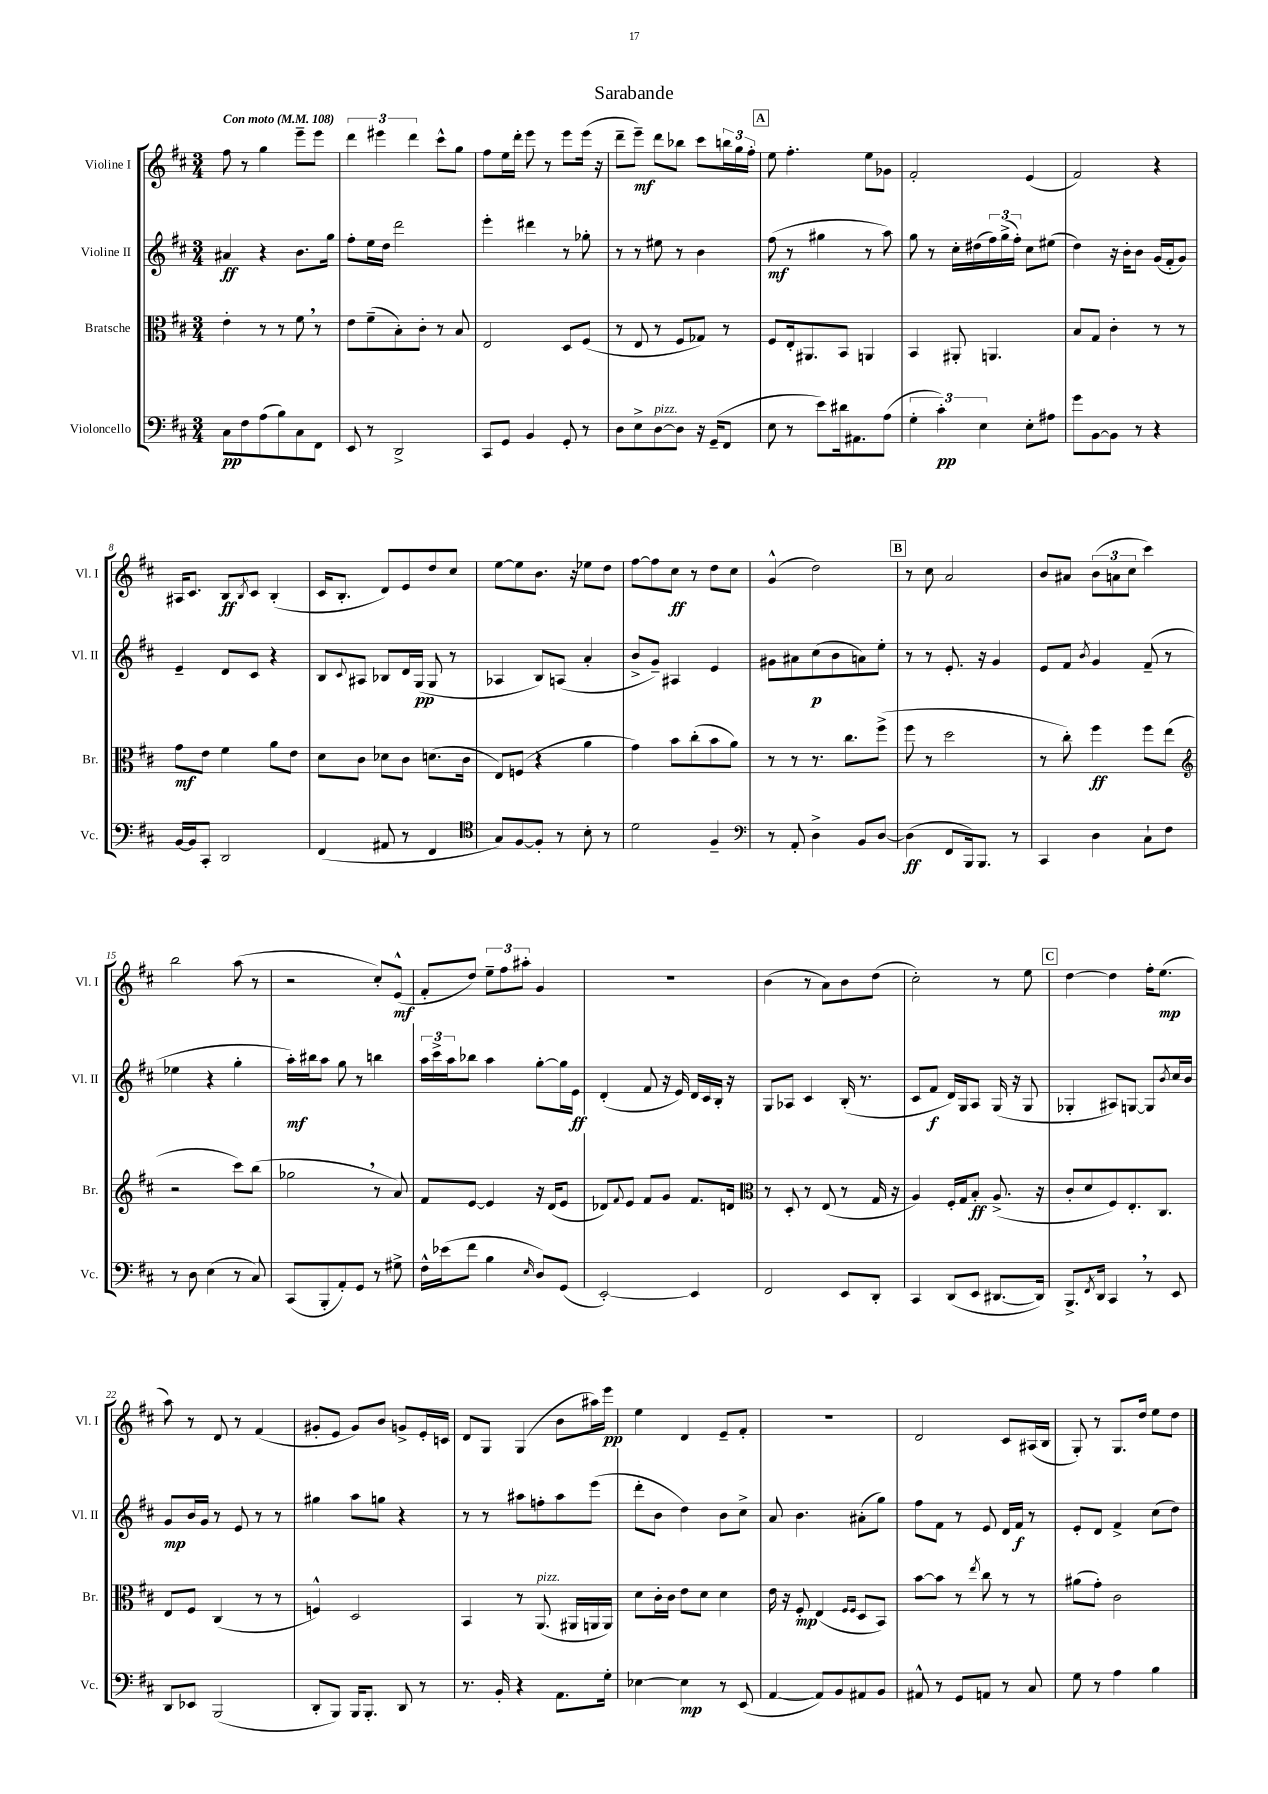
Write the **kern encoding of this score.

**kern	**dynam	**kern	**dynam	**kern	**dynam	**kern	**dynam
*part4	*part4	*part3	*part3	*part2	*part2	*part1	*part1
*staff4	*staff4	*staff3	*staff3	*staff2	*staff2	*staff1	*staff1
*I"Violoncello	*	*I"Bratsche	*	*I"Violine II	*	*I"Violine I	*
*I'Vc.	*	*I'Br.	*	*I'Vl. II	*	*I'Vl. I	*
*clefF4	*	*clefC3	*	*clefG2	*	*clefG2	*
*k[f#c#]	*	*k[f#c#]	*	*k[f#c#]	*	*k[f#c#]	*
*M3/4	*	*M3/4	*	*M3/4	*	*M3/4	*
*MM108	*	*MM108	*	*MM108	*	*MM108	*
=1	=1	=1	=1	=1	=1	=1	=1
!	!	!	!	!	!	!LO:TX:a:B:t=Con moto	!
8C#\L	pp	4e'\	.	4a#X/	ff	8ff#\	.
8F#\	.	.	.	.	.	8r	.
(8A\	.	8r	.	4r	.	4gg\	.
8B\)	.	8r	.	.	.	.	.
8C#\	.	8f#,\	.	8.b\L	.	8eee~\L	.
8FF#\J	.	8r	.	.	.	8eee\J	.
.	.	.	.	16gg\Jk	.	.	.
=2	=2	=2	=2	=2	=2	=2	=2
8EE/	.	8e\L	.	8ff#'\L	.	6ddd\	.
8r	.	(8f#~\	.	16ee\L	.	.	.
.	.	.	.	.	.	6eee#X\	.
.	.	.	.	16dd\JJ	.	.	.
2DD^/	.	8B'\)	.	2ddd\	.	.	.
.	.	.	.	.	.	6ddd\	.
.	.	8c#'\J	.	.	.	.	.
.	.	8r	.	.	.	8ccc#^^\L	.
.	.	8B/	.	.	.	8gg\J	.
=3	=3	=3	=3	=3	=3	=3	=3
8CC#/L	.	2E/	.	4eee'\	.	8ff#\L	.
8GG/J	.	.	.	.	.	16ee\L	.
.	.	.	.	.	.	16ddd'\JJ	.
4BB/	.	.	.	4ddd#X\	.	8eee\	.
.	.	.	.	.	.	8r	.
8GG'/	.	8D/L	.	8r	.	8eee\L	.
8r	.	(8F#/J	.	8gg-X'\	.	(16eee\Jk	.
.	.	.	.	.	.	16r	.
=4	=4	=4	=4	=4	=4	=4	=4
8D\L	.	8r	.	8r	.	8ddd~\L	.
8E^\	.	8E/	.	8r	.	8eee~\J)	mf
!LO:TX:a:i:t=pizz.	!	!	!	!	!	!	!
[8D\	.	8r	.	8ee#X\	.	8ddd\L	.
8D\J]	.	8F#/L	.	8r	.	8bb-X\J	.
16r	.	8G-X/J)	.	4b\	.	8ccc#\L	.
(16GG~/KL	.	.	.	.	.	.	.
8FF#/J	.	8r	.	.	.	24bbn\L	.
.	.	.	.	.	.	24gg\	.
.	.	.	.	.	.	24ff#'\JJ	.
!!LO:REH:place=s1:t=A
=5	=5	=5	=5	=5	=5	=5	=5
8E\	.	8F#/L	.	(8ff#\	mf	8ee\	.
8r	.	16E'/k	.	8r	.	4.ff#'\	.
.	.	8.AA#X/	.	.	.	.	.
8e\L)	.	.	.	4gg#X\	.	.	.
16d#X\k	.	8BB/J	.	.	.	.	.
8.AA#X\	.	.	.	.	.	.	.
.	.	4AAn/	.	8r	.	8ee\L	.
(8A\J	.	.	.	8aa\)	.	8g-X\J	.
=6	=6	=6	=6	=6	=6	=6	=6
6G'\	.	4BB/	.	8gg\	.	2f#'/	.
.	.	.	.	8r	.	.	.
6c#'\)	pp	.	.	.	.	.	.
.	.	8AA#X'/	.	16cc#'\LL	.	.	.
.	.	.	.	(16dd#X\	.	.	.
6E\	.	.	.	.	.	.	.
.	.	4.AAn/	.	24ff#\)	.	.	.
.	.	.	.	(24gg^\	.	.	.
.	.	.	.	24ff#'\JJ)	.	.	.
8E'\L	.	.	.	8cc#\L	.	(4e/	.
8A#X\J	.	.	.	(8ee#X\J	.	.	.
=7	=7	=7	=7	=7	=7	=7	=7
8g\L	.	8B/L	.	4dd\)	.	2f#/)	.
[8BB\	.	8G/J	.	.	.	.	.
8BB\J]	.	4c#'\	.	16r	.	.	.
.	.	.	.	16b'\KL	.	.	.
8r	.	.	.	8b\J	.	.	.
4r	.	8r	.	(16g/LL	.	4r	.
.	.	.	.	16f#'/J	.	.	.
.	.	8r	.	8g/J)	.	.	.
!!LO:LB:g=z
=8	=8	=8	=8	=8	=8	=8	=8
[16BB/LL	.	8g\L	mf	4e~/	.	16A#X/KL	.
16BB/J]	.	.	.	.	.	8.c#/J	.
8CC#'/J	.	8e\J	.	.	.	.	.
2DD/	.	4f#\	.	8d/L	.	8B/L	ff
.	.	.	.	.	.	8qB/	.
.	.	.	.	8c#/J	.	8c#/J	.
.	.	8a\L	.	4r	.	(4B'/	.
.	.	8e\J	.	.	.	.	.
=9	=9	=9	=9	=9	=9	=9	=9
(4FF#/	.	8d\L	.	8B/L	.	16c#/KL	.
.	.	.	.	.	.	8.B'/J	.
.	.	.	.	8qqc#/	.	.	.
.	.	8c#\J	.	8A#X/J	.	.	.
8AA#X/	.	8d-X\L	.	8B-X/L	.	8d/L)	.
8r	.	8c#\J	.	16d/L	.	8e/	.
.	.	.	.	(16G/JJ	pp	.	.
4FF#/	.	(8.dn\L	.	8G/	.	8dd/	.
.	.	.	.	8r	.	8cc#/J	.
.	.	16c#\Jk	.	.	.	.	.
=10	=10	=10	=10	=10	=10	=10	=10
*clefC4	*	*	*	*	*	*	*
8G/L)	.	8E/L)	.	4A-X/	.	[8ee\L	.
[8F#/	.	(8Fn/J	.	.	.	8ee\]	.
8F#'/J]	.	4r	.	8B/L)	.	8.b\J	.
8r	.	.	.	(8An/J	.	.	.
.	.	.	.	.	.	16r	.
8B'\	.	4a\	.	4a'/	.	8ee-X\L	.
8r	.	.	.	.	.	8dd\J	.
=11	=11	=11	=11	=11	=11	=11	=11
2d\	.	4g\)	.	8b^/L	.	[8ff#\L	.
.	.	.	.	8g~/J)	.	8ff#\]	.
.	.	8b\L	.	4A#X/	.	8cc#\J	ff
.	.	(8cc#'\	.	.	.	8r	.
4F#~/	.	8b\	.	4e/	.	8dd\L	.
.	.	8a\J)	.	.	.	8cc#\J	.
=12	=12	=12	=12	=12	=12	=12	=12
*clefF4	*	*	*	*	*	*	*
8r	.	8r	.	8g#X\L	.	(4g^^/	.
8AA'/	.	8r	.	8a#X\	.	.	.
4D^\	.	8.r	.	(8cc#\	p	2dd\)	.
.	.	.	.	8b\	.	.	.
.	.	8.cc#\L	.	.	.	.	.
8BB/L	.	.	.	8an\)	.	.	.
[8D/J	.	(8ff#^\J	.	8ee'\J	.	.	.
!!LO:REH:place=s1:t=B
=13	=13	=13	=13	=13	=13	=13	=13
(4D\]	ff	8ff#\	.	8r	.	8r	.
.	.	8r	.	8r	.	8cc#\	.
8FF#/L	.	2dd\	.	8.e'/	.	2a/	.
16BBB/k)	.	.	.	.	.	.	.
8.BBB/J	.	.	.	16r	.	.	.
.	.	.	.	4g/	.	.	.
8r	.	.	.	.	.	.	.
=14	=14	=14	=14	=14	=14	=14	=14
4CC#/	.	8r	.	8e/L	.	8b/L	.
.	.	8cc#'\)	.	8f#/J	.	8a#X/J	.
.	.	.	.	8qb/	.	.	.
4D\	.	4ff#\	ff	4g/	.	(12b\L	.
.	.	.	.	.	.	12an\	.
.	.	.	.	.	.	12cc#\J	.
8C#`\L	.	8ff#\L	.	(8f#~/	.	4ccc#\)	.
8F#\J	.	(8ee\J	.	8r	.	.	.
!!LO:LB:g=z
=15	=15	=15	=15	=15	=15	=15	=15
*	*	*clefG2	*	*	*	*	*
8r	.	2r	.	4ee-X\	.	2bb\	.
8D\	.	.	.	.	.	.	.
(4E\	.	.	.	4r	.	.	.
8r	.	8ccc#\L)	.	4gg'\	.	(8aa\	.
8C#/)	.	(8bb\J	.	.	.	8r	.
=16	=16	=16	=16	=16	=16	=16	=16
(8CC#/L	.	2gg-X,\	.	16aa'\LL)	mf	2r	.
.	.	.	.	16bb#X\J	.	.	.
8BBB'/	.	.	.	8aa\J	.	.	.
8AA'/)	.	.	.	8gg\	.	.	.
8GG/J	.	.	.	8r	.	.	.
8r	.	8r	.	4bbn\	.	8cc#'/L)	.
8G#X^\	.	8a/)	.	.	.	(8e^^/J	mf
=17	=17	=17	=17	=17	=17	=17	=17
16F#^^\LL	.	8f#/L	.	24aa\LL	.	8f#'/L	.
.	.	.	.	24ccc#^\	.	.	.
(16e-X\J	.	.	.	.	.	.	.
.	.	.	.	24aa\J	.	.	.
8f#\J	.	[8e/J	.	8bb-X\J	.	8dd/J)	.
4B\	.	4e/]	.	4aa\	.	12ee~\L	.
.	.	.	.	.	.	12ff#\	.
.	.	.	.	.	.	12aa#X'\J	.
16qqE/	.	.	.	.	.	.	.
8D/L)	.	16r	.	[8gg'\L	.	4g/	.
.	.	(16d/KL	.	.	.	.	.
(8GG/J	.	8e/J	.	16gg\L]	.	.	.
.	.	.	.	16e\JJ	ff	.	.
=18	=18	=18	=18	=18	=18	=18	=18
[2EE'/)	.	8d-X/L)	.	(4d'/	.	2.r	.
.	.	8qqf#/	.	.	.	.	.
.	.	8e/J	.	.	.	.	.
.	.	8f#/L	.	8f#/	.	.	.
.	.	8g/J	.	16r	.	.	.
.	.	.	.	16e/)	.	.	.
4EE/]	.	8.f#/L	.	16d/LL	.	.	.
.	.	.	.	16c#/	.	.	.
.	.	.	.	16B'/JJ	.	.	.
.	.	16dn/Jk	.	16r	.	.	.
=19	=19	=19	=19	=19	=19	=19	=19
*	*	*clefC3	*	*	*	*	*
2FF#/	.	8r	.	8G/L	.	(4b\	.
.	.	8D'/	.	8A-X/J	.	.	.
.	.	8r	.	4c#/	.	8r	.
.	.	(8E/	.	.	.	8a\L)	.
8EE/L	.	8r	.	(16B'/	.	8b\	.
.	.	.	.	8.r	.	.	.
8DD'/J	.	16G/	.	.	.	(8dd\J	.
.	.	16r	.	.	.	.	.
=20	=20	=20	=20	=20	=20	=20	=20
4CC#/	.	4A/)	.	8c#/L	.	2cc#'\)	.
.	.	.	.	8f#/J	f	.	.
(8DD/L	.	16F#'/LL	.	16d/LL)	.	.	.
.	.	16G/J	.	16G/J	.	.	.
8EE/J	.	8B'/J	ff	8A/J	.	.	.
[8.DD#X/L	.	(8.A^/	.	(16G/	.	8r	.
.	.	.	.	16r	.	.	.
.	.	.	.	8G/	.	8ee\	.
16DD#/Jk])	.	16r	.	.	.	.	.
!!LO:REH:place=s1:t=C
=21	=21	=21	=21	=21	=21	=21	=21
8.BBB^/L	.	8c#'/L	.	4G-X'/	.	[4dd\	.
.	.	8d/	.	.	.	.	.
8qFF#/	.	.	.	.	.	.	.
16DD/Jk	.	.	.	.	.	.	.
4CC#,/	.	8F#/)	.	8A#X/L)	.	4dd\]	.
.	.	8.E'/	.	[8Gn/J	.	.	.
8r	.	.	.	8G/L]	.	16ff#'\KL	.
.	.	8.C#/J	.	.	.	(8.ee\J	mp
.	.	.	.	8qb/	.	.	.
8EE/	.	.	.	16cc#/L	.	.	.
.	.	.	.	16b/JJ	.	.	.
!!LO:LB:g=z
=22	=22	=22	=22	=22	=22	=22	=22
8DD/L	.	8E/L	.	8g/L	mp	8aa\)	.
8EE-X/J	.	8F#/J	.	16b/L	.	8r	.
.	.	.	.	16g/JJ	.	.	.
(2BBB/	.	(4C#/	.	8r	.	8d/	.
.	.	.	.	8e/	.	8r	.
.	.	8r	.	8r	.	(4f#/	.
.	.	8r	.	8r	.	.	.
=23	=23	=23	=23	=23	=23	=23	=23
8DD'/L	.	4Fn^^/)	.	4gg#X\	.	8g#X'/L	.
8BBB/J)	.	.	.	.	.	8e/J	.
16BBB/KL	.	2D/	.	8aa\L	.	8g#/L)	.
8.BBB'/J	.	.	.	.	.	.	.
.	.	.	.	8ggn\J	.	8b/J	.
8DD/	.	.	.	4r	.	8gn^/L	.
8r	.	.	.	.	.	16e'/L	.
.	.	.	.	.	.	16cn/JJ	.
=24	=24	=24	=24	=24	=24	=24	=24
8.r	.	4BB/	.	8r	.	8d/L	.
.	.	.	.	8r	.	8G/J	.
16BB'/	.	.	.	.	.	.	.
4r	.	8r	.	8aa#X\L	.	(4G/	.
!	!	!LO:TX:a:i:t=pizz.	!	!	!	!	!
.	.	(8.AA/	.	8ffn'\	.	.	.
8.AA\L	.	.	.	8aa#\	.	8b\L	.
.	.	16AA#X/LL	.	.	.	.	.
.	.	16AAn/	.	(8eee\J	.	16aa#X\L)	.
16G'\Jk	.	16AA/JJ)	.	.	.	16eee\JJ	pp
=25	=25	=25	=25	=25	=25	=25	=25
[4E-X\	.	8d\L	.	8ddd'\L	.	4ee\	.
.	.	16c#'\L	.	8b\J	.	.	.
.	.	16c#\JJ	.	.	.	.	.
4E-\]	mp	8e\L	.	4dd\)	.	4d/	.
.	.	8d\J	.	.	.	.	.
8r	.	4d\	.	8b\L	.	8e~/L	.
(8EE/	.	.	.	8cc#^\J	.	8f#'/J	.
=26	=26	=26	=26	=26	=26	=26	=26
[4AA/	.	16e\	.	8a/	.	2.r	.
.	.	16r	.	.	.	.	.
.	.	8F#'/	mp	4.b\	.	.	.
8AA/L])	.	(4E/	.	.	.	.	.
8BB/	.	.	.	.	.	.	.
.	.	16qqF#/LL	.	.	.	.	.
.	.	16qqF#/JJ	.	.	.	.	.
8AA#X/	.	8D/L	.	(8a#X'\L	.	.	.
8BB/J	.	8BB/J)	.	8gg\J)	.	.	.
=27	=27	=27	=27	=27	=27	=27	=27
8AA#X^^/	.	[8b\L	.	8ff#\L	.	2d/	.
8r	.	8b\J]	.	8f#\J	.	.	.
8GG/L	.	8r	.	8r	.	.	.
.	.	8qee/	.	.	.	.	.
8AAn/J	.	8cc#\	.	8e/	.	.	.
8r	.	8r	.	16d/LL	.	8c#/L	.
.	.	.	.	16f#/JJ	f	.	.
8C#/	.	8r	.	8r	.	(16A#X/L	.
.	.	.	.	.	.	16B/JJ	.
=28	=28	=28	=28	=28	=28	=28	=28
8G\	.	(8a#X\L	.	8e'/L	.	8G'/)	.
8r	.	8g'\J)	.	8d/J	.	8r	.
4A\	.	2c#\	.	4f#^/	.	8.G/L	.
.	.	.	.	.	.	16dd/Jk	.
4B\	.	.	.	(8cc#\L	.	8ee\L	.
.	.	.	.	8dd\J)	.	8dd\J	.
==	==	==	==	==	==	==	==
*-	*-	*-	*-	*-	*-	*-	*-
